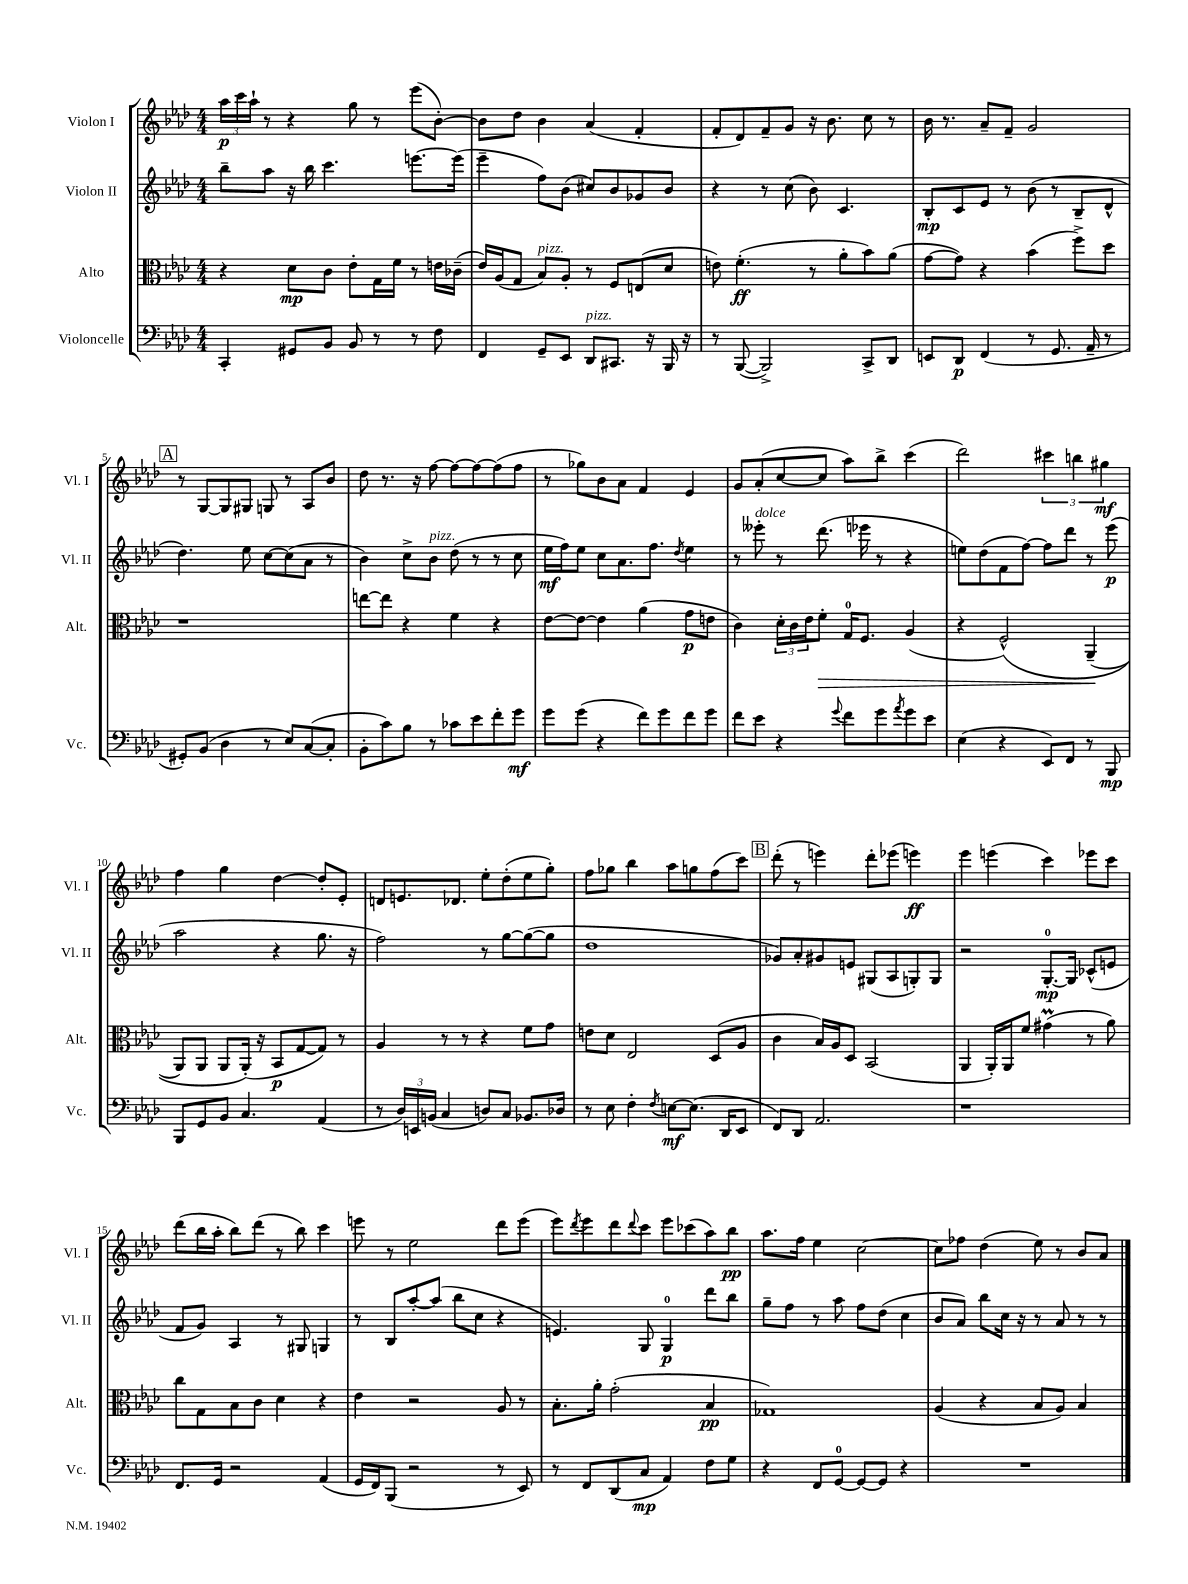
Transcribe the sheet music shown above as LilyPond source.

<<
\new StaffGroup <<
\new Staff = "s0" \with { instrumentName = "Violon I" shortInstrumentName = "Vl. I" } {
    \clef treble \key aes \major \numericTimeSignature \time 4/4
    \tuplet 3/2 { aes''16\p c'''16 aes''16-! } r8 r4 g''8 r8 ees'''8( bes'8~-.) |
    bes'8 des''8 bes'4 aes'4( f'4-. |
    f'8-. des'8) f'8-- g'8 r16 bes'8. c''8 r8 |
    bes'16 r8. aes'8-- f'8-- g'2 |
    \mark \markup { \box "A" } r8 g8~ g8 gis8 g8 r8 aes8 bes'8 |
    des''8 r8. r16 f''8~ f''8~ f''8~ f''8( f''8 |
    r8 ges''8) bes'8 aes'8 f'4 ees'4 |
    g'8 aes'8-.( c''8~ c''8 aes''8) bes''8-> c'''4( |
    des'''2) \tuplet 3/2 { cis'''4 b''4 gis''4\mf } |
    f''4 g''4 des''4~ des''8-. ees'8-. |
    d'8 e'8. des'8. ees''8-. des''8-.( ees''8 g''8-.) |
    f''8 ges''8 bes''4 aes''8 g''8 f''8( c'''8) |
    \mark \markup { \box "B" } des'''8-.( r8 e'''4) des'''8-. ees'''8( e'''4\ff) |
    ees'''4 e'''4( c'''4) ees'''8 c'''8 |
    des'''8( bes''16 aes''16-. bes''8) des'''8( r8 bes''8) c'''4 |
    e'''8 r8 ees''2 des'''8 e'''8( |
    ees'''8) \acciaccatura { des'''8 } ees'''8 des'''8 \appoggiatura { des'''8 } c'''8 ees'''8 ces'''8( aes''8) bes''8\pp |
    aes''8. f''16 ees''4 c''2~ |
    c''8 fes''8 des''4( ees''8) r8 bes'8 aes'8 \bar "|." |
}
\new Staff = "s1" \with { instrumentName = "Violon II" shortInstrumentName = "Vl. II" } {
    \clef treble \key aes \major \numericTimeSignature \time 4/4
    bes''8-- aes''8 r16 bes''16 c'''4. e'''8.~ e'''16( |
    ees'''4-- f''8) bes'8( cis''8) bes'8 ges'8 bes'8 |
    r4 r8 c''8( bes'8) c'4. |
    bes8-.\mp c'8 ees'8 r8 bes'8( r8 bes8-- des'8-^ |
    \mark \markup { \box "A" } des''4.) ees''8 c''8~ c''8( aes'8 r8 |
    bes'4) c''8-> bes'8^\markup { \italic "pizz." } des''8( r8 r8 c''8 |
    ees''16\mf f''16) ees''8 c''8 aes'8. f''8. \acciaccatura { des''8 } ees''4 |
    r8 eeses'''8-.^\markup { \italic "dolce" } r8 des'''8.( ees'''16 r8 r4 |
    e''8) des''8( f'8 f''8~) f''8 des'''8 r8 ees'''8\p( |
    aes''2 r4 g''8. r16 |
    f''2) r8 g''8~ g''8~( g''8 |
    des''1 |
    \mark \markup { \box "B" } ges'8) aes'8-. gis'8 e'8 gis8( aes8 g8-.) g8 |
    r2 g8.-0~-.\mp g16 ces'8-^( e'8 |
    f'8 g'8) aes4 r8 gis8 g4 |
    r8 bes8 aes''8~-. aes''8( bes''8 c''8 r4 |
    e'4.) g8 g4-0\p des'''8 bes''8 |
    g''8-- f''8 r8 aes''8 f''8 des''8( c''4 |
    bes'8 aes'8) bes''8 c''16 r16 r8 aes'8 r8 r8 \bar "|." |
}
\new Staff = "s2" \with { instrumentName = "Alto" shortInstrumentName = "Alt." } {
    \clef alto \key aes \major \numericTimeSignature \time 4/4
    r4 des'8\mp c'8 ees'8-. g16 f'16 r8 e'16 ces'16--( |
    ees'16) aes16( g8 bes8^\markup { \italic "pizz." }) aes8-. r8 f8 e8( des'8 |
    e'8) f'4.-.\ff( r8 aes'8-. bes'8) aes'8( |
    g'8~ g'8) r4 bes'4( f''8->) des''8 |
    \mark \markup { \box "A" } r1 |
    e''8~ e''8 r4 f'4 r4 |
    ees'8~ ees'8~ ees'4 aes'4( g'8\p e'8 |
    c'4) \tuplet 3/2 { des'16-. c'16 ees'16 } f'8-.\> g16-0 f8. aes4( |
    r4 f2-^)\( aes,4--\!( |
    aes,8) aes,8 aes,8 aes,16-.(\) r16 bes,8\p g8~ g8) r8 |
    aes4 r8 r8 r4 f'8 g'8 |
    e'8 des'8 ees2 des8( aes8 |
    \mark \markup { \box "B" } c'4 bes16) aes16 des8 bes,2( |
    aes,4 aes,16-.) aes,16 f'8 gis'4\prall( r8 aes'8) |
    c''8 g8 bes8 c'8 des'4 r4 |
    ees'4 r2 aes8 r8 |
    bes8.-. aes'16-. g'2-.( bes4\pp |
    ges1) |
    aes4( r4 bes8 aes8) bes4 \bar "|." |
}
\new Staff = "s3" \with { instrumentName = "Violoncelle" shortInstrumentName = "Vc." } {
    \clef bass \key aes \major \numericTimeSignature \time 4/4
    c,4-. gis,8 bes,8 bes,8 r8 r8 f8 |
    f,4 g,8-- ees,8 des,8^\markup { \italic "pizz." } cis,8. r16 bes,,16 r16 |
    r8 bes,,8~( bes,,2->) c,8-> des,8 |
    e,8 des,8\p f,4( r8 g,8. aes,16-- r8 |
    \mark \markup { \box "A" } gis,8-.) bes,8( des4 r8 ees8) c8~( c8-. |
    bes,8-. c'8) bes8 r8 ces'8 ees'8 f'8-. g'8\mf |
    g'8 g'8( r4 f'8) g'8 f'8 g'8 |
    f'8 ees'8 r4 \appoggiatura { g'8 } f'8 g'8 \acciaccatura { aes'8 } g'8 ees'8 |
    ees4( r4 ees,8) f,8 r8 bes,,8\mp |
    bes,,8 g,8 bes,8 c4. aes,4( |
    r8 \tuplet 3/2 { des16) e,16 b,16( } c4 d8) c8 bes,8. des16 |
    r8 ees8 f4-. \acciaccatura { f8 } e8~\mf e8.( des,16 ees,8 |
    \mark \markup { \box "B" } f,8) des,8 aes,2. |
    r1 |
    f,8. g,16 r2 aes,4( |
    g,16 f,16) bes,,8( r2 r8 ees,8) |
    r8 f,8 des,8( c8\mp aes,4) f8 g8 |
    r4 f,8 g,8-0~ g,8~ g,8 r4 |
    R1 \bar "|." |
}
>>
>>
